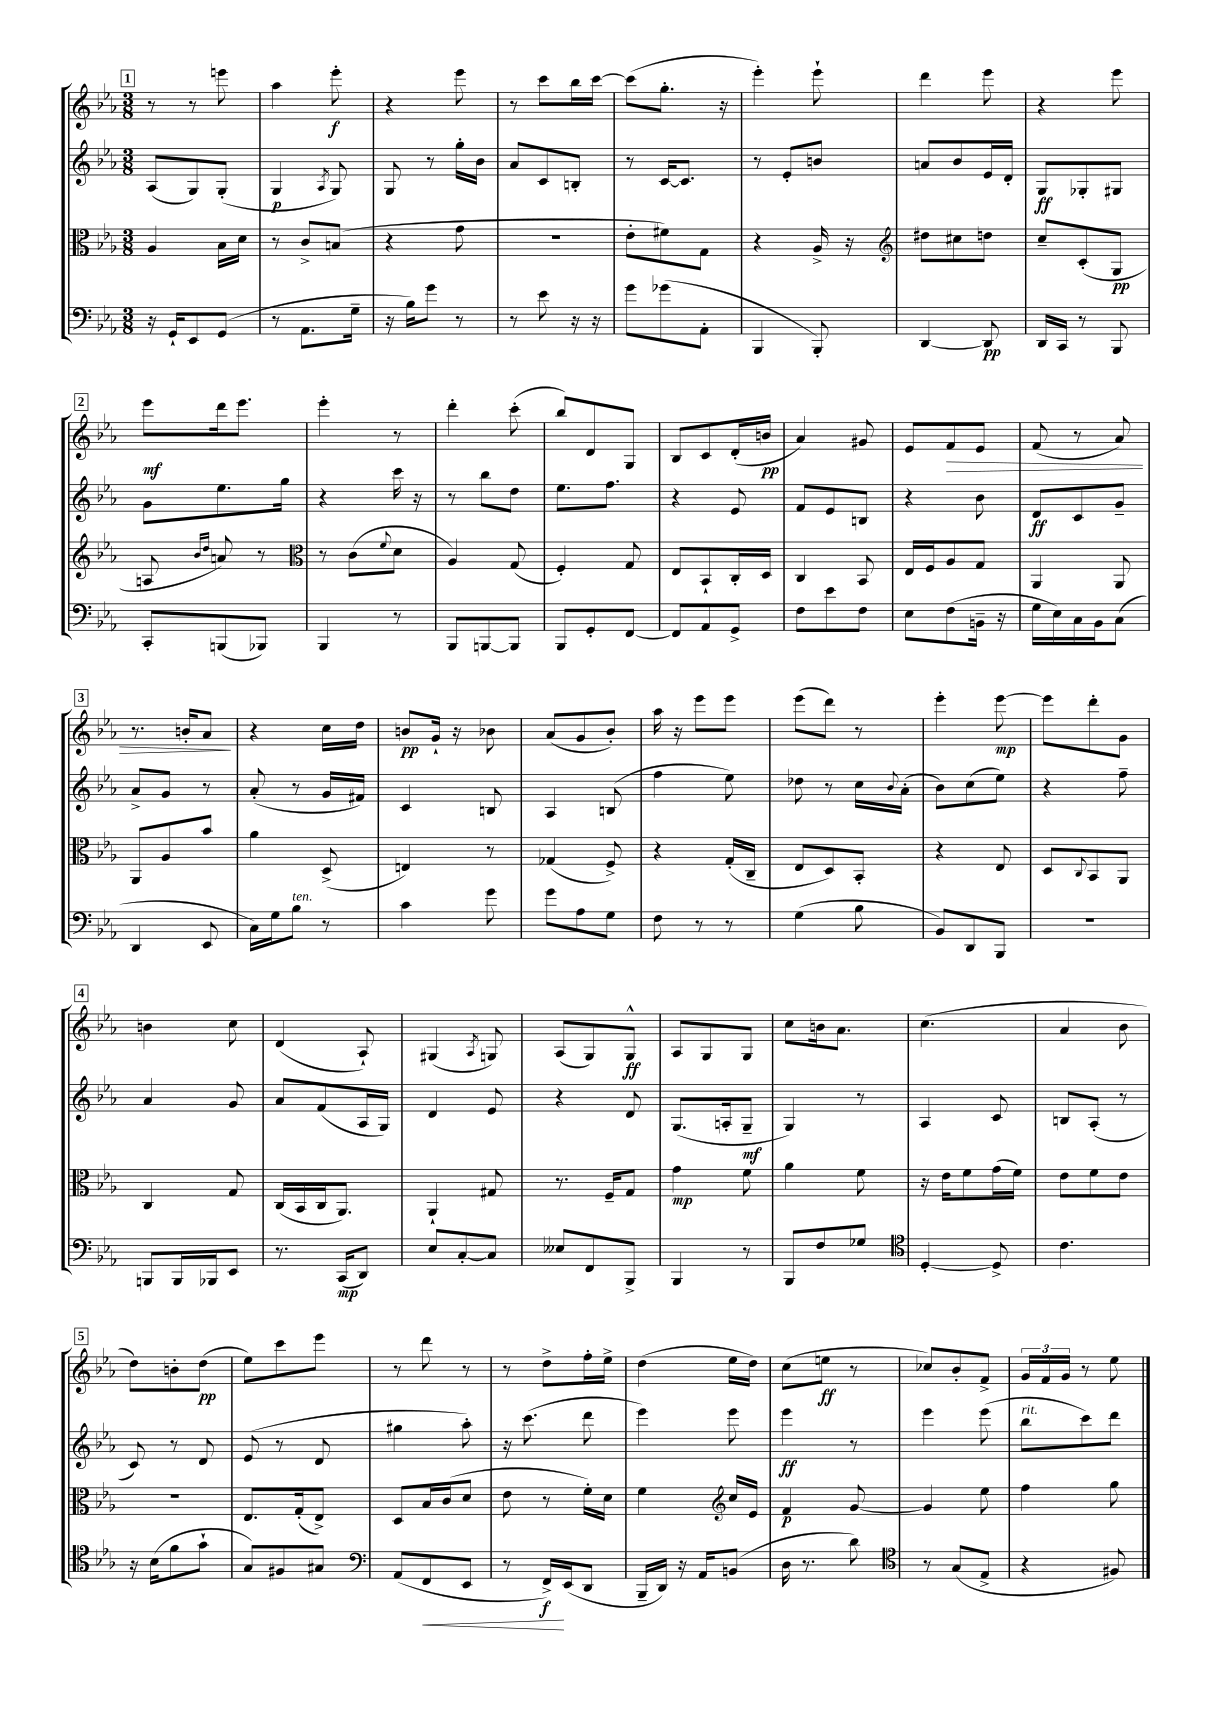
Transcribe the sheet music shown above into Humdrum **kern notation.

**kern	**kern	**kern	**kern
*staff4	*staff3	*staff2	*staff1
*clefF4	*clefC3	*clefG2	*clefG2
*k[b-e-a-]	*k[b-e-a-]	*k[b-e-a-]	*k[b-e-a-]
*M3/8	*M3/8	*M3/8	*M3/8
16r	4A-/	(8A-/L	8r
16GG`/LK	.	.	.
8EE-/	.	8G/)	8r
(8GG/J	16B-\LL	(8G'/J	8eee\
.	16d\JJ	.	.
=	=	=	=
8r	8r	4G/	4aa-\
8.AA-\L	8c^/L	.	.
.	.	8qA-/	.
.	(8B/J	8G/)	8eee-'\
16G~\Jk	.	.	.
=	=	=	=
16r	4r	8G/	4r
16B-\LK)	.	.	.
8g\J	.	8r	.
8r	8g\	16gg'\LL	8eee-\
.	.	16b-\JJ	.
=	=	=	=
8r	4.r	8a-/L	8r
8e-\	.	8c/	8ccc\L
16r	.	8B'/J	16bb-\L
16r	.	.	[16ccc\JJ
=	=	=	=
8g\L	8e-'\L	8r	(8ccc\]L
(8g-\	8f#\)	[16c/LK	8.gg'\J
.	.	8.c/]J	.
8AA-'\J	8G\J	.	.
.	.	.	16r
=	=	=	=
4BBB-/	4r	8r	4eee-'\)
.	.	8e-'/L	.
8BBB-'/)	16A-^/	8b/J	8eee-`\
.	16r	.	.
=	=	=	=
*	*clefG2	*	*
[4DD/	8dd#\L	8a/L	4ddd\
.	8cc#\	8b-/	.
8DD/]	8dd\J	16e-/L	8eee-\
.	.	16d'/JJ	.
=	=	=	=
16DD/LL	8cc~/L	8G/L	4r
16CC/JJ	.	.	.
8r	(8c'/	8G-'/	.
8BBB-/	8G/J	8G#/J	8eee-\
=	=	=	=
8CC'/L	8A/	8g\L	8eee-\L
.	16qqb-/LL	.	.
.	16qqdd/JJ	.	.
(8BBB/	8a/)	8.ee-\	16ddd\k
.	.	.	8.eee-\J
8BBB-/J)	8r	.	.
.	.	16gg\Jk	.
=	=	=	=
*	*clefC3	*	*
4BBB-/	8r	4r	4eee-'\
.	(8c\L	.	.
.	8qqf/	.	.
8r	8d\J	16ccc\	8r
.	.	16r	.
=	=	=	=
8BBB-/L	4A-/)	8r	4ddd'\
[8BBB/	.	8bb-\L	.
8BBB/]J	(8G/	8dd\J	(8ccc'\
=	=	=	=
8BBB-/L	4F'/)	8.ee-\L	8bb-/L)
8GG'/	.	.	8d/
.	.	8.ff\J	.
[8FF/J	8G/	.	8G/J
=	=	=	=
8FF/]L	8E-/L	4r	8B-/L
8AA-/	8BB-`/	.	8c/
8GG^/J	16C'/L	8e-/	(16d'/L
.	16D/JJ	.	16b/JJ
=	=	=	=
8F\L	4C/	8f/L	4a-/)
8e-\	.	8e-/	.
8F\J	8BB-/	8B/J	8g#/
=	=	=	=
8E-\L	16E-/LL	4r	8e-/L
.	16F/J	.	.
(8F\	8A-/	.	8f/
16BB~\Jk	8G/J	8b-\	8e-/J
16r	.	.	.
=	=	=	=
16G\LL	4AA-/	8d/L	(8f/
16E-\)	.	.	.
16C\	.	8c/	8r
16BB-\J	.	.	.
(8C\J	8AA-/	8g~/J	8a-/)
=	=	=	=
4DD/	8AA-/L	8a-^/L	8.r
.	8A-/	8g/J	.
.	.	.	16b'/LK
8EE-/	8b-/J	8r	8a-/J
=	=	=	=
16C\LL)	4a-\	(8a-'/	4r
16G\J	.	.	.
8B-\J	.	8r	.
8r	(8D^/	16g/LL	16cc\LL
.	.	16f#/JJ)	16dd\JJ
=	=	=	=
4c\	4E/)	4c/	8b/L
.	.	.	16g`/Jk
.	.	.	16r
8g\	8r	8B/	8b-\
=	=	=	=
8g\L	(4G-/	4A-/	(8a-/L
8A-\	.	.	8g/
8G\J	8F^/)	(8B/	8b-'/J)
=	=	=	=
8F\	4r	4ff\	16aa-\
.	.	.	16r
8r	.	.	8eee-\L
8r	(16G'/LL	8ee-\)	8eee-\J
.	16C~/JJ	.	.
=	=	=	=
(4G\	8E-/L	8dd-\	(8eee-\L
.	8D/)	8r	8ddd\J)
8B-\	8BB-'/J	16cc\LL	8r
.	.	8qqb-/	.
.	.	(16a-'\JJ	.
=	=	=	=
8BB-/L)	4r	8b-\L)	4eee-'\
8DD/	.	(8cc\	.
8BBB-/J	8E-/	8ee-\J)	[8eee-\
=	=	=	=
4.r	8D/L	4r	8eee-\]L
.	8qqC/	.	.
.	8BB-/	.	8ddd'\
.	8AA-/J	8ff~\	8g\J
=	=	=	=
8BBB/L	4C/	4a-/	4b\
16BBB/L	.	.	.
16BBB-/J	.	.	.
8EE-/J	8G/	8g/	8cc\
=	=	=	=
8.r	(16C/LL	8a-/L	(4d/
.	16BB-/	.	.
.	16C/J	(8f/	.
(16CC/LK	8.AA-/J)	.	.
8DD/J)	.	16A-/L	8A-`/)
.	.	16G/JJ)	.
=	=	=	=
8E-/L	4AA-`/	4d/	(4G#/
[8C'/	.	.	.
.	.	.	8qA-/
8C/]J	8G#/	8e-/	8G/)
=	=	=	=
8E--/L	8.r	4r	(8A-/L
8FF/	.	.	8G/)
.	16F~/LK	.	.
8BBB-^/J	8G/J	8d/	8G^^/J
=	=	=	=
4BBB-/	4g\	(8.G/L	8A-/L
.	.	.	8G/
.	.	16A'/k	.
8r	8f\	8G~/J	8G/J
=	=	=	=
8BBB-/L	4a-\	4G/)	8cc\L
8F/	.	.	16b\k
.	.	.	8.a-\J
8G-/J	8f\	8r	.
=	=	=	=
*clefC4	*	*	*
[4D'/	16r	4A-/	(4.cc\
.	16e-\LK	.	.
.	8f\	.	.
8D^/]	(16g\L	8c/	.
.	16f\JJ)	.	.
=	=	=	=
4.c\	8e-\L	8B/L	4a-/
.	8f\	(8A-'/J	.
.	8e-\J	8r	8b-\
=	=	=	=
16r	4.r	8c/)	8dd\L)
(16B-\LK	.	.	.
8f\	.	8r	8b'\
8g`\J	.	8d/	(8dd\J
=	=	=	=
8G/L)	8.E-/L	(8e-/	8ee-\L)
8F#/	.	8r	8ccc\
.	(16G'/k	.	.
8G#/J	8E-^/J)	8d/	8eee-\J
=	=	=	=
*clefF4	*	*	*
(8AA-/L	8D/L	4gg#\	8r
8FF/	16B-/L	.	8ddd\
.	(16c/J	.	.
8EE-/J	8d/J	8aa-'\)	8r
=	=	=	=
8r	8e-\	16r	8r
.	.	(8.ccc\	.
16FF^/LL)	8r	.	8dd^\L
(16EE-/J	.	.	.
8DD/J	16f'\LL)	8ddd\	16ff'\L
.	16d\JJ	.	16ee-^\JJ
=	=	=	=
16BBB-~/LL	4f\	4eee-\)	(4dd\
16DD/JJ)	.	.	.
16r	.	.	.
16AA-/LK	.	.	.
*	*clefG2	*	*
(8BB/J	16cc/LL	8eee-\	16ee-\LL
.	16e-/JJ	.	16dd\JJ)
=	=	=	=
16D\	4f/	4eee-\	(8cc\L
8.r	.	.	.
.	.	.	8ee\J
8d\)	[8g/	8r	8r
=	=	=	=
*clefC4	*	*	*
8r	4g/]	4eee-\	8cc-/L)
(8G/L	.	.	8b-'/
8E-^/J	8ee-\	(8eee-\	8f^/J
=	=	=	=
4r	4ff\	8bb-\L	24g/LL
.	.	.	24f/
.	.	.	24g/JJ
.	.	8ccc\)	8r
8F#/)	8gg\	8ddd\J	8ee-\
==	==	==	==
*-	*-	*-	*-
